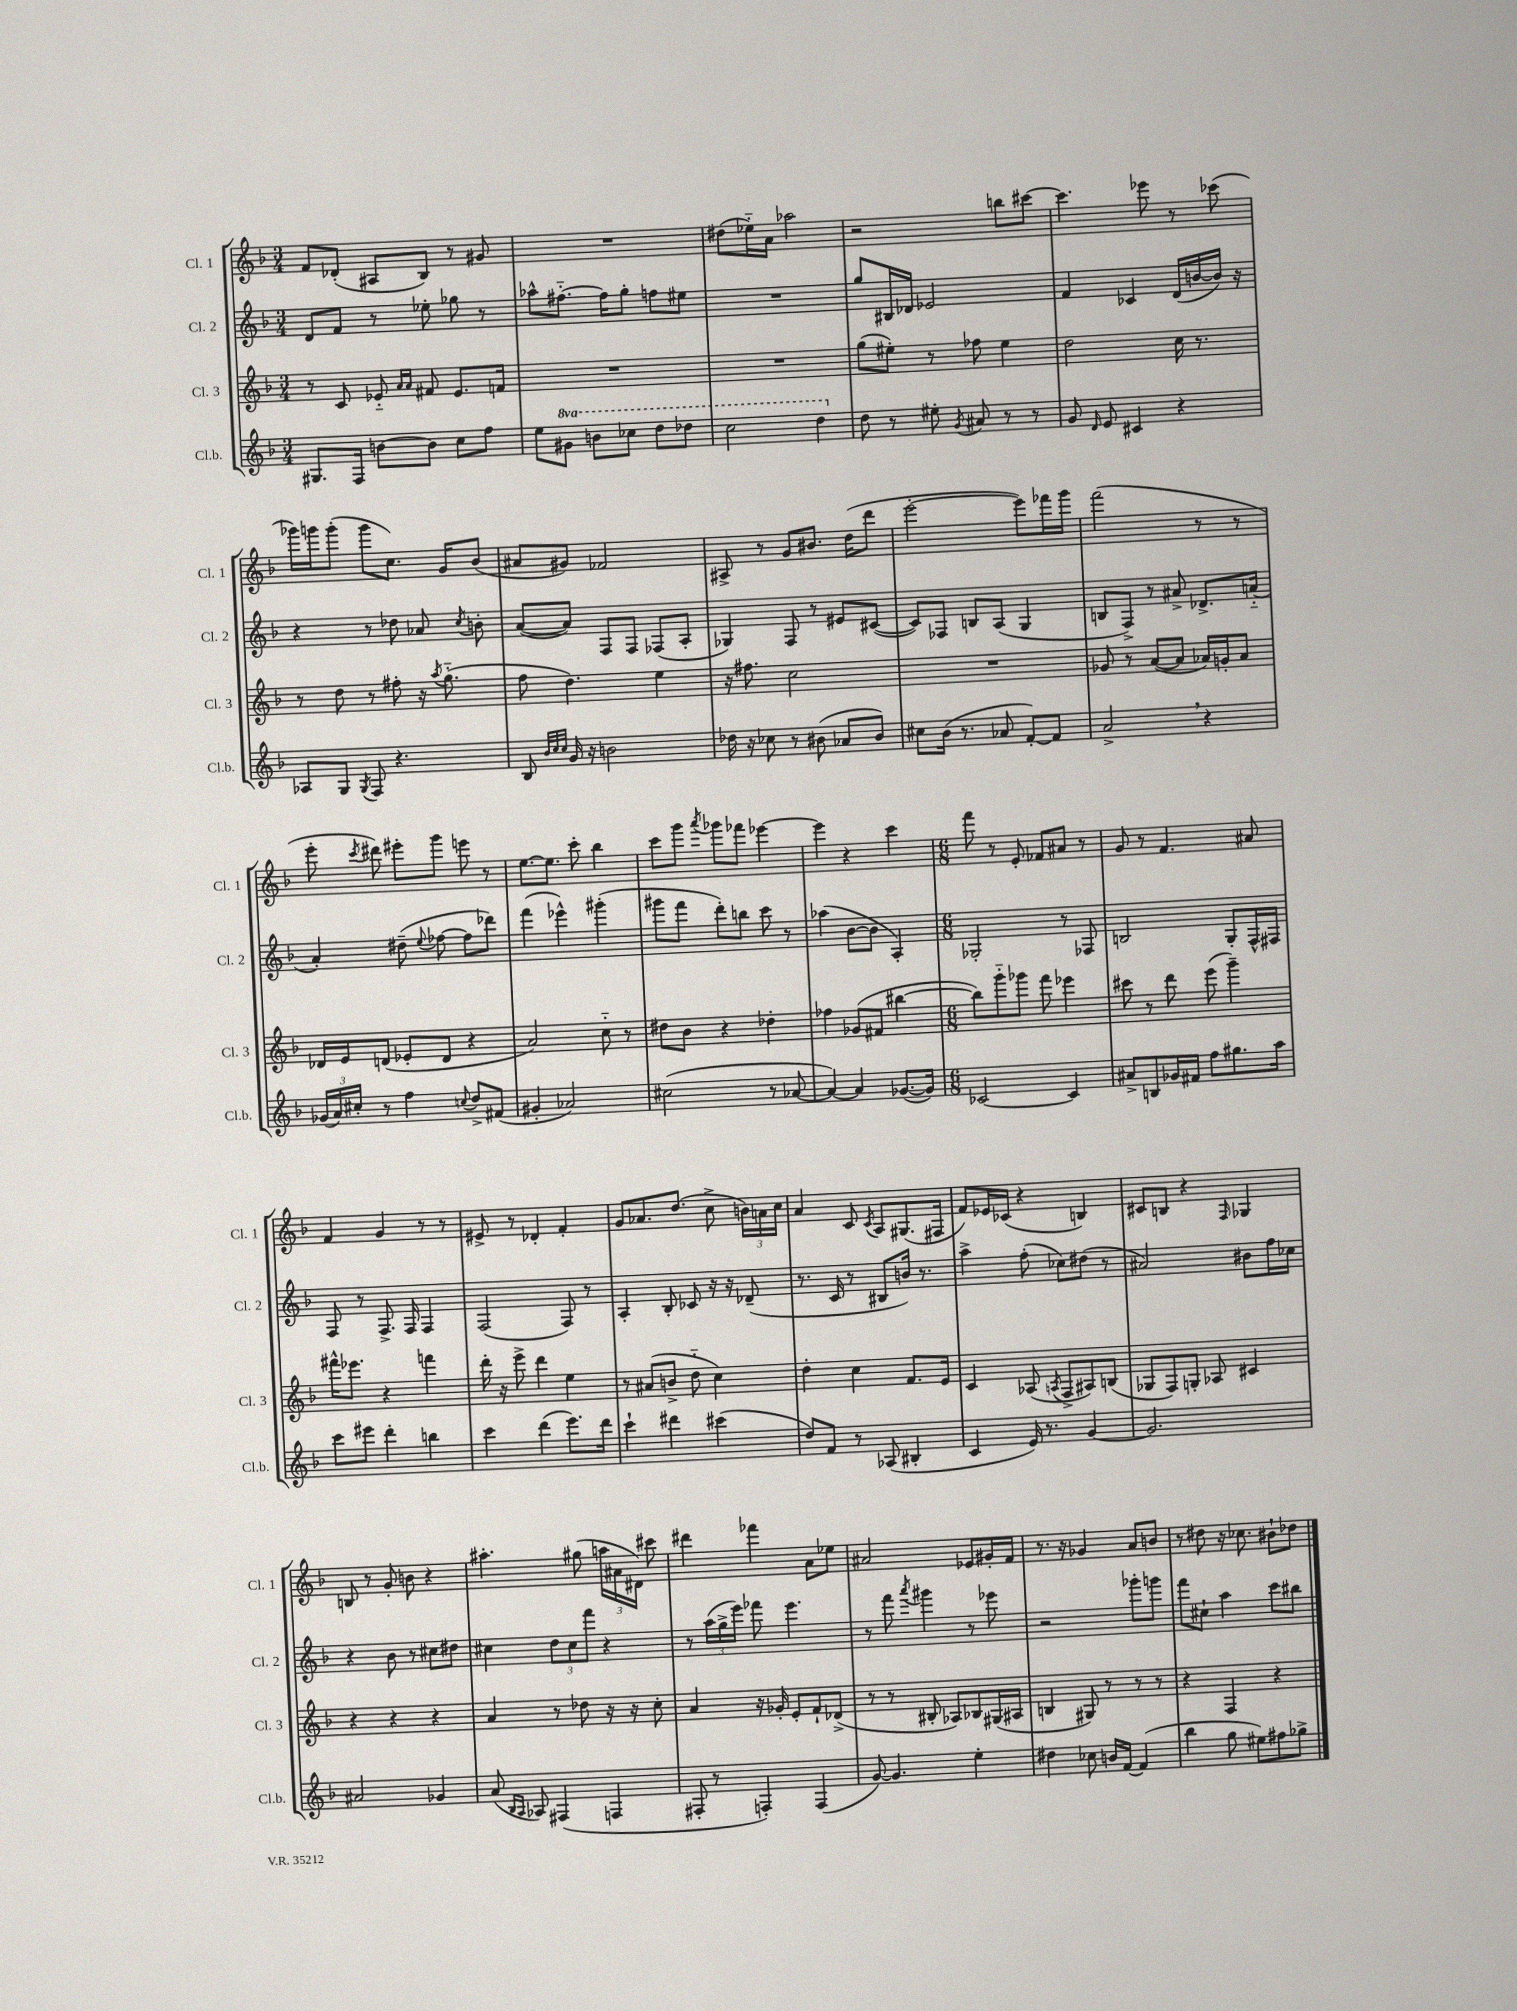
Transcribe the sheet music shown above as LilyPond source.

<<
\new StaffGroup <<
\new Staff = "s0" \with { instrumentName = "Cl. 1" shortInstrumentName = "Cl. 1" } {
    \clef treble \key f \major \numericTimeSignature \time 3/4
    \autoBeamOff f'8[ des'8]-.( ais8[ bes8]) r8 gis'8 |
    R2. |
    dis''8[( ees''16-_) a'16] aes''2 |
    r2 b''8[ cis'''8]~ |
    cis'''4. ees'''8 r8 ces'''8( |
    ges'''16[) g'''16 g'''8]-.( g'''8[ c''8.]) g'16[ bes'8]( |
    ais'8[ gis'8]) fes'2 |
    ais8-> r8 g'8[ bis'8.] d''16[( d'''8] |
    e'''2~-. e'''8[) fes'''16 g'''16] |
    f'''2( r8 r8 |
    e'''8-. \acciaccatura { c'''8 } dis'''8) eis'''8[-. g'''8] e'''8 r8 |
    e''8.[~ e''8.] c'''8-. bes''4 |
    c'''8[ g'''8] \acciaccatura { a'''8 } ges'''8[ fes'''8] ees'''4~ |
    ees'''4 r4 c'''4 |
    \numericTimeSignature \time 6/8 f'''8 r8 e'8-. fes'8[ ais'8] r8 |
    g'8 r8 f'4. ais'8 |
    f'4 g'4 r8 r8 |
    eis'8-> r8 des'4-. f'4-. |
    g'8[ aes'8. d''8.]( c''8-> \tuplet 3/2 { b'16[) a'16 c''16] } |
    a'4 c'8 \acciaccatura { c'8 } a8[ gis8.( fis16] |
    f'8[) ees'16 ces'16]( r4 b4) |
    cis'8[ b8] r4 \grace { f16 } ges4 |
    b8 r8 g'8-. b'8 r4 |
    ais''4.-. gis''8( \tuplet 3/2 { a''16[ ais'16 dis'16]) } cis'''8 |
    dis'''4 fes'''4 a'8[ ees''8] |
    ais'2 ees'8[ gis'16-. f'16] |
    r8. r16 ges'4 a'8[ b'8] |
    r8 dis''8 r16 ces''8. bis'8[-! des''8] \bar "|." |
}
\new Staff = "s1" \with { instrumentName = "Cl. 2" shortInstrumentName = "Cl. 2" } {
    \clef treble \key f \major \numericTimeSignature \time 3/4
    \autoBeamOff d'8[ f'8] r8 ees''8-. ges''8 r8 |
    aes''8[-^ fis''8.]~-_ fis''16[ g''8]-. f''8[ eis''8] |
    R2. |
    g''8[ bis16 des'16] ees'2 |
    f'4 ces'4 d'16[( b'16~ b'16]) r16 |
    r4 r8 des''8 aes'8 \acciaccatura { c''8 } b'8-. |
    a'8[~( a'8]) f8[ f8] fes8[( a8]-. |
    ges4) f8 r8 eis'8[ cis'8]~( |
    cis'8[) fes8] b8[ a8]( g4 |
    b8[ f8]->) r8 ais'8-> des'8.[-> a'16]-_( |
    a'4-.) dis''8--( \appoggiatura { e''8 } fes''8~ fes''8[ des'''8]) |
    f'''4( ees'''4-^) gis'''4-.( |
    gis'''8[ f'''8] d'''8[-.) b''8] c'''8 r8 |
    aes''4( bes'8[~ bes'8] a4-.) |
    \numericTimeSignature \time 6/8 ges2-. r8 fes8 |
    b2 g8[-. f16-^ fis16] |
    f8 r8 f8.-> f16 f4 |
    f2( f8) r8 |
    a4-. bes8-. ces'8 r16 r16 des'8--( |
    r8. c'16 r8 bis8[ b'16]) r8. |
    a''4-> f''8-.( ces''8[) dis''8]( r8 |
    ais'2) bis'8[ f''16 ces''16] |
    r4 bes'8 r8 cis''8[ dis''8] |
    cis''4 \tuplet 3/2 { d''8[ cis''8 f'''8] } r4 |
    r8 \tuplet 3/2 { a''16[( g''16-> e'''16]) } fes'''8 e'''4. |
    r8 f'''8 \acciaccatura { a'''8 } gis'''4 r8 ees'''8 |
    r2 ges'''8[-. g'''8] |
    f'''8[ cis''8]-! a''4 c'''8[ bis''8] \bar "|." |
}
\new Staff = "s2" \with { instrumentName = "Cl. 3" shortInstrumentName = "Cl. 3" } {
    \clef treble \key f \major \numericTimeSignature \time 3/4
    \autoBeamOff r8 c'8 ees'8-_ \grace { a'16[ a'16] } fis'8 ees'8.[ f'16] |
    R2. |
    R2. |
    g''8[( eis''8]-.) r8 fes''8 eis''4 |
    d''2 c''16 r8. |
    r8 d''8 r8 fis''8-. r16 \acciaccatura { a''8 } g''8.-_( |
    f''8 d''4.) e''4 |
    r16 fis''8. c''2 |
    R2. |
    ges'8 r8 a'8[~( a'8] aes'16[) g'16-. aes'8] |
    des'16[ e'16 d'8]( ees'8[-. d'8] r4 |
    a'2) c''8-_ r8 |
    dis''8[ bes'8] r4 des''4-. |
    fes''4 ges'8[( fis'8] bis''4~ |
    \numericTimeSignature \time 6/8 bis''8[) g'''8-_ ges'''8] f'''8 ees'''4 |
    cis'''8 r8 d'''8 e'''8( g'''4--) |
    fis'''16[-^ ees'''8.] r4 f'''4 |
    d'''16-. r16 e'''8-> d'''4 e''4 |
    r8 ais'8[( b'8]-> d''8-_ c''4) |
    d''4-. c''4 f'8.[ e'16] |
    c'4 aes8( \acciaccatura { a8 } f8[-> ais8) b8]( |
    ges8[ f8) g8]-. aes8 cis'4 |
    r4 r4 r4 |
    a'4 r8 des''8 r16 r16 c''8-. |
    a'4 r16 ges'16-. e'8[-. f'8-! des'8]->( |
    r8 r8 bis8-. aes8[) bes8 gis16( ais16] |
    b4 gis8) r8 r8 r8 |
    r4 f4 r4 \bar "|." |
}
\new Staff = "s3" \with { instrumentName = "Cl.b." shortInstrumentName = "Cl.b." } {
    \clef treble \key f \major \numericTimeSignature \time 3/4 \set Staff.ottavationMarkups = #ottavation-simple-ordinals
    \autoBeamOff gis8.[ f16] b'8[~ b'8] c''8[ f''8] |
    e''8[ \ottava #1 gis''8] b''8[ ces'''8] d'''8[ des'''8] |
    c'''2 d'''4 \ottava #0 |
    d''8 r8 eis''8-. \acciaccatura { g'8 } ais'8 r8 r8 |
    g'8 \grace { d'16 } e'8 cis'4 r4 |
    aes8[ g8] \acciaccatura { g8 } f8 r4. |
    bes8 \grace { bes'32[ c''32 c''32] } g'16 r16 b'2 |
    des''16 r16 ces''8 r8 bis'8( aes'8[ bis'8]) |
    cis''8[ bes'16]( r8. aes'8 f'8[~-.) f'8] |
    a'2-> \breathe r4 |
    \tuplet 3/2 { ges'16[( a'16) cis''16]-. } r8 f''4 \appoggiatura { c''8 } d''8[-> fis'8]( |
    gis'4-. aes'2) |
    cis''2( r8 aes'8~ |
    aes'4~) aes'4 ges'8.[~( ges'16]) |
    \numericTimeSignature \time 6/8 ces'2~ ces'4 |
    ais'8[-> b8 ges'16 fis'16] f''8[ gis''8. a''16] |
    c'''8[ eis'''8] d'''4-. b''4 |
    c'''4 d'''4( e'''8.[) d'''16] |
    c'''4-! dis'''4 cis'''4( |
    d''8[) f'8] r8 aes8( bis4-. |
    c'4 e'16) r8. g'4~ |
    g'2. |
    ais'2 ges'4 |
    a'8( \grace { bes16[ a16] } aes8) fis4( f4 |
    fis8-. r8 f4-.) f4( |
    g'8~) g'4. e''4-. |
    dis''4 ces''8 b'16[ f'16]~ f'4( |
    bes''4 g''8 eis''8[) fis''8 ges''8]-> \bar "|." |
}
>>
>>
\layout { \context { \Score \remove "Bar_number_engraver" } }
